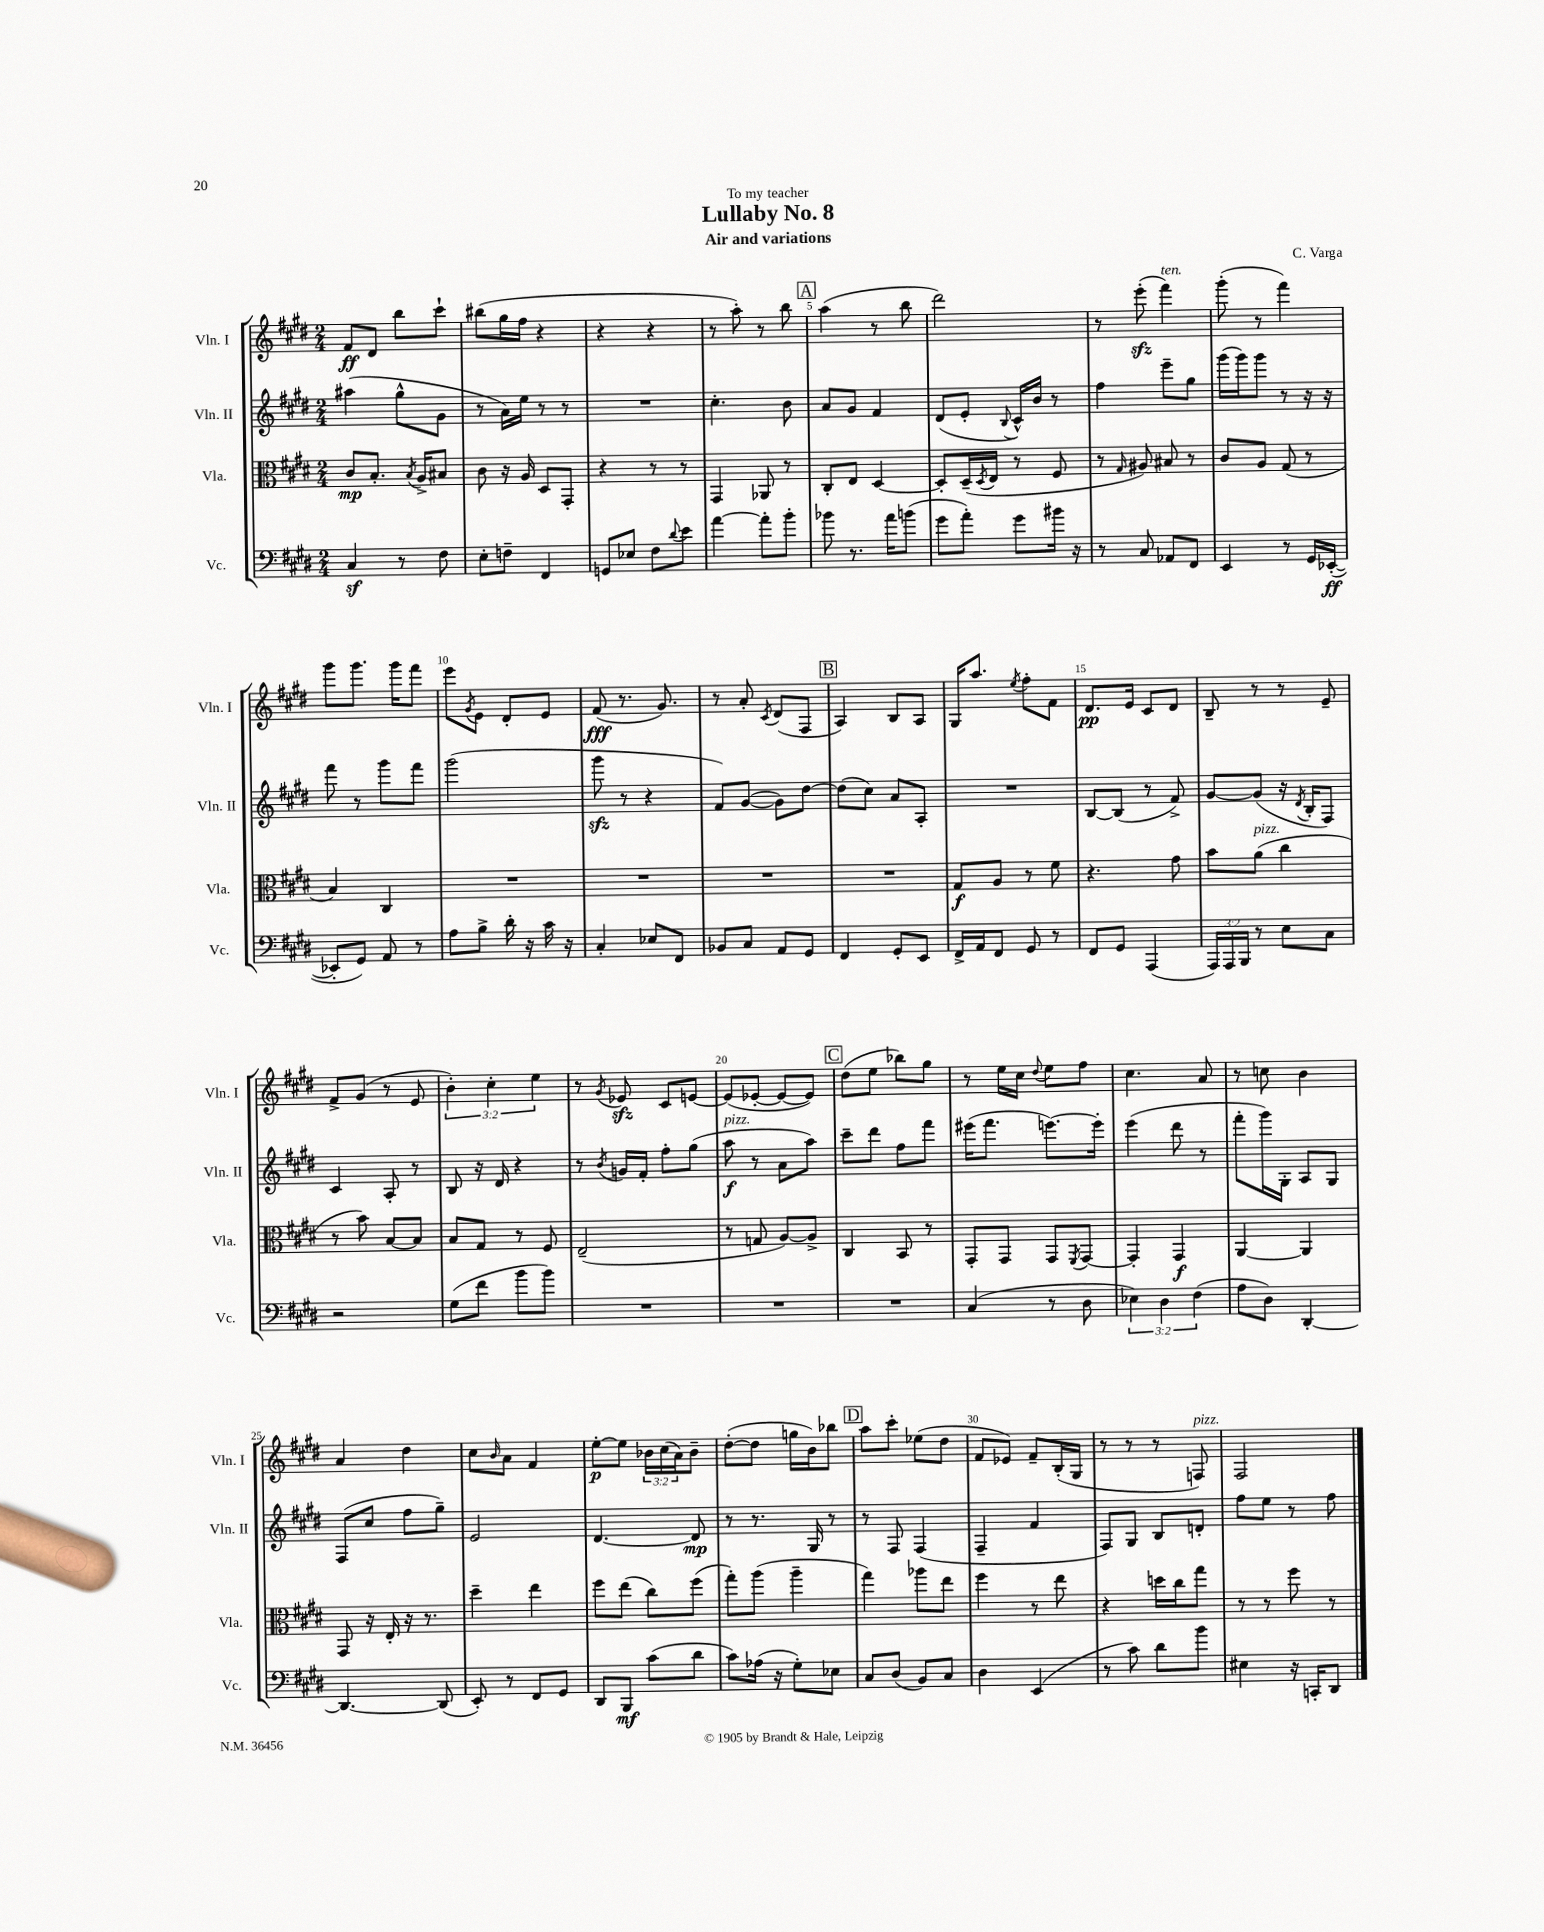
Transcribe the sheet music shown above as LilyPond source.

\header { title = "Lullaby No. 8" composer = "C. Varga" subtitle = "Air and variations" dedication = "To my teacher" }
<<
\new StaffGroup <<
\new Staff = "s0" \with { instrumentName = "Vln. I" shortInstrumentName = "Vln. I" } {
    \clef treble \key e \major \numericTimeSignature \time 2/4 \override Staff.TupletNumber.text = #tuplet-number::calc-fraction-text
    fis'8\ff dis'8 b''8 cis'''8-! |
    bis''8( gis''16 fis''16 r4 |
    r4 r4 |
    r8 a''8-.) r8 b''8 |
    \mark \markup { \box "A" } a''4( r8 b''8 |
    dis'''2) |
    r8 e'''8-.\sfz( fis'''4^\markup { \italic "ten." }) |
    gis'''8-.( r8 fis'''4) |
    gis'''8 gis'''8. gis'''16 fis'''8 |
    e'''8 \acciaccatura { gis'8 } e'8 dis'8-. e'8 |
    fis'8\fff( r8. gis'8.) |
    r8 a'8-. \acciaccatura { cis'8 } dis'8( fis8 |
    \mark \markup { \box "B" } a4) b8 a8 |
    gis16 a''8. \acciaccatura { e''8 } fis''8-. fis'8 |
    dis'8.\pp e'16 cis'8 dis'8 |
    b8-- r8 r8 e'8-- |
    fis'8-> gis'8( r8 e'8 |
    \tuplet 3/2 { b'4-.) cis''4-. e''4 } |
    r8 \acciaccatura { gis'8 } ees'8\sfz cis'8 e'8~ |
    e'8( ees'8~-. ees'8~ ees'8) |
    \mark \markup { \box "C" } dis''8( e''8 bes''8) gis''8 |
    r8 e''16 cis''16 \appoggiatura { dis''8 } e''8 fis''8 |
    cis''4. a'8 |
    r8 c''8 b'4 |
    a'4 dis''4 |
    cis''8 \grace { b'16 } a'8 fis'4 |
    e''8~-.\p e''8 \tuplet 3/2 { bes'16 cis''16( a'16) } bes'8-- |
    dis''8~-.( dis''8 g''16 b'16) bes''8 |
    \mark \markup { \box "D" } a''8 cis'''8-. ees''8( dis''8 |
    fis'8 ees'8) fis'8-- b16-.( gis16 |
    r8 r8 r8 f8^\markup { \italic "pizz." }) |
    fis2 \bar "|." |
}
\new Staff = "s1" \with { instrumentName = "Vln. II" shortInstrumentName = "Vln. II" } {
    \clef treble \key e \major \numericTimeSignature \time 2/4
    ais''4( gis''8-^ gis'8 |
    r8 a'16) e''16 r8 r8 |
    R2 |
    cis''4.-. b'8 |
    \mark \markup { \box "A" } a'8 gis'8 fis'4 |
    dis'8( e'8-. \appoggiatura { b8 } cis'16-^) b'16 r8 |
    fis''4 e'''8-- gis''8 |
    gis'''16( gis'''16) gis'''8 r8 r16 r16 |
    fis'''8 r8 gis'''8 fis'''8 |
    gis'''2( |
    gis'''8\sfz r8 r4 |
    fis'8) gis'8~( gis'8) dis''8~ |
    \mark \markup { \box "B" } dis''8( cis''8) a'8 a8-. |
    R2 |
    b8~ b8( r8 fis'8->) |
    gis'8~ gis'8( r16 \acciaccatura { dis'8 } b16-. fis8) |
    cis'4 a8-. r8 |
    b8 r16 dis'16 r4 |
    r8 \acciaccatura { b'8 } g'16 fis'16-. fis''8-. gis''8( |
    a''8\f^\markup { \italic "pizz." } r8 a'8 a''8) |
    \mark \markup { \box "C" } cis'''8-- dis'''8 fis''8 fis'''8 |
    eis'''16( fis'''8. e'''8.~) e'''16-. |
    e'''4( dis'''8 r8 |
    fis'''8-. gis'''16) gis16-. a8 gis8 |
    fis8( cis''8 fis''8 gis''8--) |
    e'2 |
    dis'4.~ dis'8\mp |
    r8 r8. gis16 r8 |
    \mark \markup { \box "D" } r8 fis8 fis4( |
    fis4-- fis'4 |
    fis8) gis8 b8 d'8-. |
    fis''8 e''8 r8 fis''8 \bar "|." |
}
\new Staff = "s2" \with { instrumentName = "Vla." shortInstrumentName = "Vla." } {
    \clef alto \key e \major \numericTimeSignature \time 2/4
    cis'8\mp b8.-. \acciaccatura { b8 } a16-> bis8 |
    cis'8 r16 a16 dis8 gis,8-. |
    r4 r8 r8 |
    gis,4 aes,8 r8 |
    \mark \markup { \box "A" } cis8-. e8 dis4~ |
    dis8-. dis16--( \acciaccatura { dis8 } e16 r8 fis8 |
    r8 \grace { gis16 } ais8) bis8 r8 |
    cis'8 a8 gis8( r8 |
    b4) cis4 |
    R2 |
    R2 |
    R2 |
    \mark \markup { \box "B" } R2 |
    gis8\f a8 r8 fis'8 |
    r4. gis'8 |
    b'8 a'8^\markup { \italic "pizz." }( cis''4 |
    r8 b'8) b8~ b8 |
    b8 gis8 r8 fis8 |
    e2--( |
    r8 g8 a8~) a8-> |
    \mark \markup { \box "C" } cis4 b,8 r8 |
    gis,8-. gis,8 gis,8 \acciaccatura { fis,8 } gis,8~ |
    gis,4-. gis,4\f |
    a,4~ a,4 |
    gis,8 r16 e16-. r16 r8. |
    dis''4-- e''4 |
    fis''8 e''8( cis''8) fis''8( |
    gis''8-.) a''8( a''4-- |
    \mark \markup { \box "D" } gis''4) aes''8 e''8 |
    fis''4 r8 e''8 |
    r4 d''16 cis''16 gis''8 |
    r8 r8 fis''8 r8 \bar "|." |
}
\new Staff = "s3" \with { instrumentName = "Vc." shortInstrumentName = "Vc." } {
    \clef bass \key e \major \numericTimeSignature \time 2/4 \override Staff.TupletNumber.text = #tuplet-number::calc-fraction-text
    cis4\sf r8 fis8 |
    e8-. f8-- fis,4 |
    g,8 ees8 fis8 \appoggiatura { dis'8 } e'8 |
    a'4~ a'8-. b'8-. |
    \mark \markup { \box "A" } bes'8 r8. a'16 b'8( |
    gis'8 a'8-.) gis'8 bis'16 r16 |
    r8 cis8 aes,8 fis,8 |
    e,4 r8 gis,16 ees,16~-.\ff( |
    ees,8-. gis,8) a,8 r8 |
    a8 b8-> dis'16-. r16 cis'16 r16 |
    cis4-. ees8 fis,8 |
    bes,8 cis8 a,8 gis,8 |
    \mark \markup { \box "B" } fis,4 gis,8-. e,8 |
    fis,16-> a,16 fis,8 gis,8 r8 |
    fis,8 gis,8 a,,4( |
    \tuplet 3/2 { a,,16) a,,16 b,,16 } r8 e8 cis8 |
    r2 |
    gis8( fis'8 b'8 b'8) |
    R2 |
    R2 |
    \mark \markup { \box "C" } R2 |
    cis4( r8 dis8 |
    \tuplet 3/2 { ees4) dis4 fis4( } |
    a8 dis8) dis,4~-. |
    dis,4.~ dis,8( |
    e,8-.) r8 fis,8 gis,8 |
    dis,8 b,,8\mf cis'8( dis'8 |
    cis'8) aes16( r16 gis8-.) ees8 |
    \mark \markup { \box "D" } cis8 dis8( b,8) cis8 |
    dis4 e,4( |
    r8 cis'8) dis'8 b'8 |
    eis4 r16 c,16-. dis,8 \bar "|." |
}
>>
>>
\layout { \context { \Score \override BarNumber.break-visibility = ##(#f #t #t) barNumberVisibility = #(every-nth-bar-number-visible 5) } }
